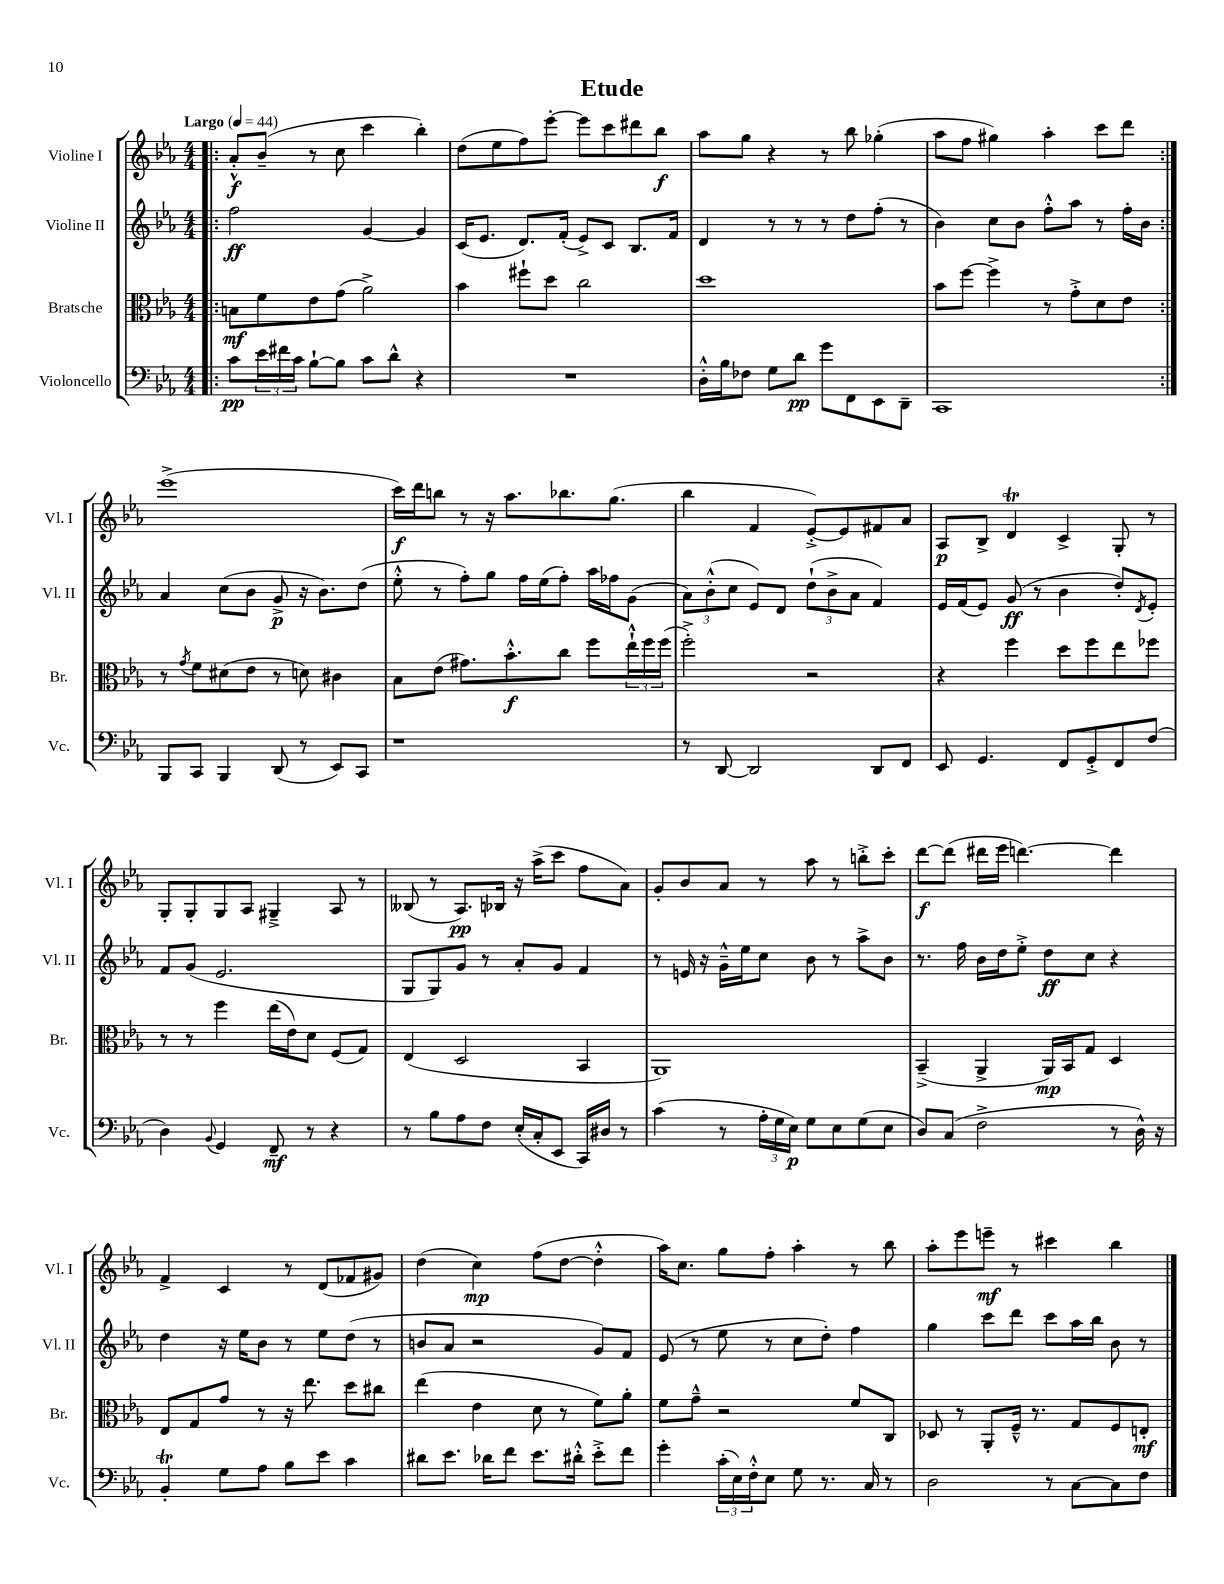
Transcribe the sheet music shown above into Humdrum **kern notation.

**kern	**kern	**kern	**kern
*staff4	*staff3	*staff2	*staff1
*clefF4	*clefC3	*clefG2	*clefG2
*k[b-e-a-]	*k[b-e-a-]	*k[b-e-a-]	*k[b-e-a-]
*M4/4	*M4/4	*M4/4	*M4/4
*MM44	*MM44	*MM44	*MM44
=!|:	=!|:	=!|:	=!|:
8c\L	8B\L	2ff\	8a-'^^/L
24e-\L	8f\	.	(8b-~/J
24f#\	.	.	.
24c\JJ	.	.	.
[8B-`\L	8e-\	.	8r
8B-\]J	(8g\J	.	8cc\
8c\L	2a-^\)	[4g/	4ccc\
8d^^\J	.	.	.
4r	.	4g/]	4bb-'\)
=	=	=	=
1r	4b-\	(16c/LK	(8dd\L
.	.	8.e-/J	.
.	.	.	8ee-\
.	8ff#`\L	8.d/L)	8ff\)
.	8dd\J	.	[8eee-'\J
.	.	(16f'/Jk	.
.	2cc\	8e-^/L)	8eee-\]L
.	.	8c/J	8ccc\
.	.	8.B-/L	8ddd#\
.	.	.	8bb-\J
.	.	16f/Jk	.
=	=	=	=
16D'^^\LL	1dd	4d/	8aa-\L
16B-\J	.	.	.
8F-\J	.	.	8gg\J
8G\L	.	8r	4r
8d\J	.	8r	.
8g\L	.	8r	8r
8FF\	.	8dd\L	8bb-\
8EE-\	.	(8ff'\J	(4gg-'\
8DD~\J	.	8r	.
=	=	=	=
1CC	8b-\L	4b-\)	8aa-\L
.	[8ff\J	.	8ff\J
.	4ff^\]	8cc\L	4gg#\)
.	.	8b-\J	.
.	8r	8ff'^^\L	4aa-'\
.	8g'^\L	8aa-\J	.
.	8d\	8r	8ccc\L
.	8e-\J	16ff'\LL	8ddd\J
.	.	16b-\JJ	.
=:|!	=:|!	=:|!	=:|!
8BBB-/L	8r	4a-/	(1eee-^
.	8qg/	.	.
8CC/J	8f\L	.	.
4BBB-/	(8d#\	(8cc\L	.
.	8e-\J	8b-\J	.
(8DD/	8r	8g^/	.
8r	8d\)	16r	.
.	.	8.b-\L)	.
8EE-/L)	4c#\	.	.
8CC/J	.	(8dd\J	.
=	=	=	=
1r	8B-\L	8ee-'^^\	16ccc\LL)
.	.	.	16ddd\J
.	(8e-\J	8r	8bb\J
.	8.g#\L)	8ff'\L)	8r
.	.	8gg\J	16r
.	8.b-'^^\	.	8.aa-\L
.	.	16ff\LL	.
.	.	(16ee-\J	.
.	8cc\J	8ff'\J)	8.bb-\
.	8ff\L	16aa-\LL	.
.	.	16ff-\J	(8.gg\J
.	24ee-`^^\L	(8g\J	.
.	24ff\	.	.
.	(24ff\JJ	.	.
=	=	=	=
8r	2ff'^\)	12a-\L)	4bb-\
.	.	(12b-'^^\	.
[8DD/	.	.	.
.	.	12cc\J	.
2DD/]	.	8e-/L)	4f/
.	.	8d/J	.
.	2r	(12dd`\L	[8e-'^/L)
.	.	12b-^\	.
.	.	.	8e-/]
.	.	12a-\J	.
8DD/L	.	4f/)	8f#/
8FF/J	.	.	8a-/J
=	=	=	=
8EE-/	4r	16e-/LL	8A-/L
.	.	(16f/J	.
4.GG/	.	8e-/J)	8B-^/J
.	4ff\	(8g/	4d/
.	.	8r	.
8FF/L	8dd\L	4b-\	4c^/
8GG'^/	8ff\	.	.
8FF/	8ee-\	8dd'/L)	8G'/
.	.	8qd/	.
(8F/J	8ff-\J	8e-'/J	8r
=	=	=	=
4D\)	8r	8f/L	8G'/L
.	8r	(8g/J	8G'/
8qqBB-/	.	.	.
4GG/	4ff\	2.e-/	8G/
.	.	.	8A-/J
8FF~/	(16ee-\LL	.	4G#~^/
.	16e-\J)	.	.
8r	8d\J	.	.
4r	(8F/L	.	8A-/
.	8G/J)	.	8r
=	=	=	=
8r	(4E-/	8G/L	(8B--/
8B-\L	.	8G/)	8r
8A-\	2D/	8g/J	8.A-/L)
8F\J	.	8r	.
.	.	.	16B-/Jk
(16E-'/LL	.	8a-'/L	16r
16C'/J	.	.	(16aa-^\LK
8EE-/J	.	8g/J	8ccc\J
16CC/LL)	4BB-/	4f/	8ff\L
16D#/JJ	.	.	.
8r	.	.	8a-\J)
=	=	=	=
(4c\	1AA-)	8r	8g'/L
.	.	16e/	8b-/
.	.	16r	.
8r	.	16g~^^\LL	8a-/J
.	.	16ee-\J	.
24A-'\LL	.	8cc\J	8r
24G\	.	.	.
24E-\JJ)	.	.	.
8G\L	.	8b-\	8aa-\
8E-\	.	8r	8r
(8G\	.	8aa-^\L	8bb'^\L
8E-\J	.	8b-\J	8ccc'\J
=	=	=	=
8D/L)	(4BB-~^/	8.r	[8ddd\L
(8C/J	.	.	(8ddd\]J
.	.	16ff\	.
2F^\	4AA-^/	16b-\LL	16ddd#\LL
.	.	16dd\J	16eee-\JJ
.	.	8ee-'^\J	[4.ddd\)
.	16AA-/LL)	8dd\L	.
.	16BB-/J	.	.
.	8G/J	8cc\J	.
8r	4D/	4r	4ddd\]
16D^^\)	.	.	.
16r	.	.	.
=	=	=	=
4BB-'/	8E-/L	4dd\	4f^/
.	8G/	.	.
8G\L	8g/J	16r	4c/
.	.	16ee-\LK	.
8A-\J	8r	8b-\J	.
8B-\L	16r	8r	8r
.	8.ee-\	.	.
8e-\J	.	8ee-\L	(8d/L
4c\	8dd\L	(8dd\J	8f-/
.	8cc#\J	8r	8g#/J)
=	=	=	=
8d#\L	(4ee-\	8b/L	(4dd\
8.e-\J	.	8a-/J	.
.	4e-\	2r	4cc\)
16d-\LK	.	.	.
8f\J	.	.	.
8.e-\L	8d\	.	(8ff\L
.	8r	.	[8dd\J
16d#'^^\Jk	.	.	.
8e-'^\L	8f\L)	8g/L)	4dd'^^\]
8f\J	8a-'\J	8f/J	.
=	=	=	=
4g'\	8f\L	(8e-/	16aa-\LK)
.	.	.	8.cc\J
.	8g~^^\J	8r	.
(24c'\LL	2r	8ee-\	8gg\L
24E-\)	.	.	.
24F'^^\J	.	.	.
8E-\J	.	8r	8ff'\J
8G\	.	8cc\L	4aa-'\
8.r	.	8dd'\J)	.
.	8f/L	4ff\	8r
16C/	.	.	.
8r	8C/J	.	8bb-\
=	=	=	=
2D\	8D-/	4gg\	8aa-'\L
.	8r	.	8eee-\
.	8AA-'/L	8ccc\L	8eee~\J
.	16F~^^/Jk	8ddd\J	8r
.	8.r	.	.
8r	.	8ccc\L	4ccc#\
[8C\L	8G/L	16aa-\L	.
.	.	16bb-\JJ	.
8C\]	8F/	8b-\	4bb-\
8F\J	8E'/J	8r	.
==	==	==	==
*-	*-	*-	*-
